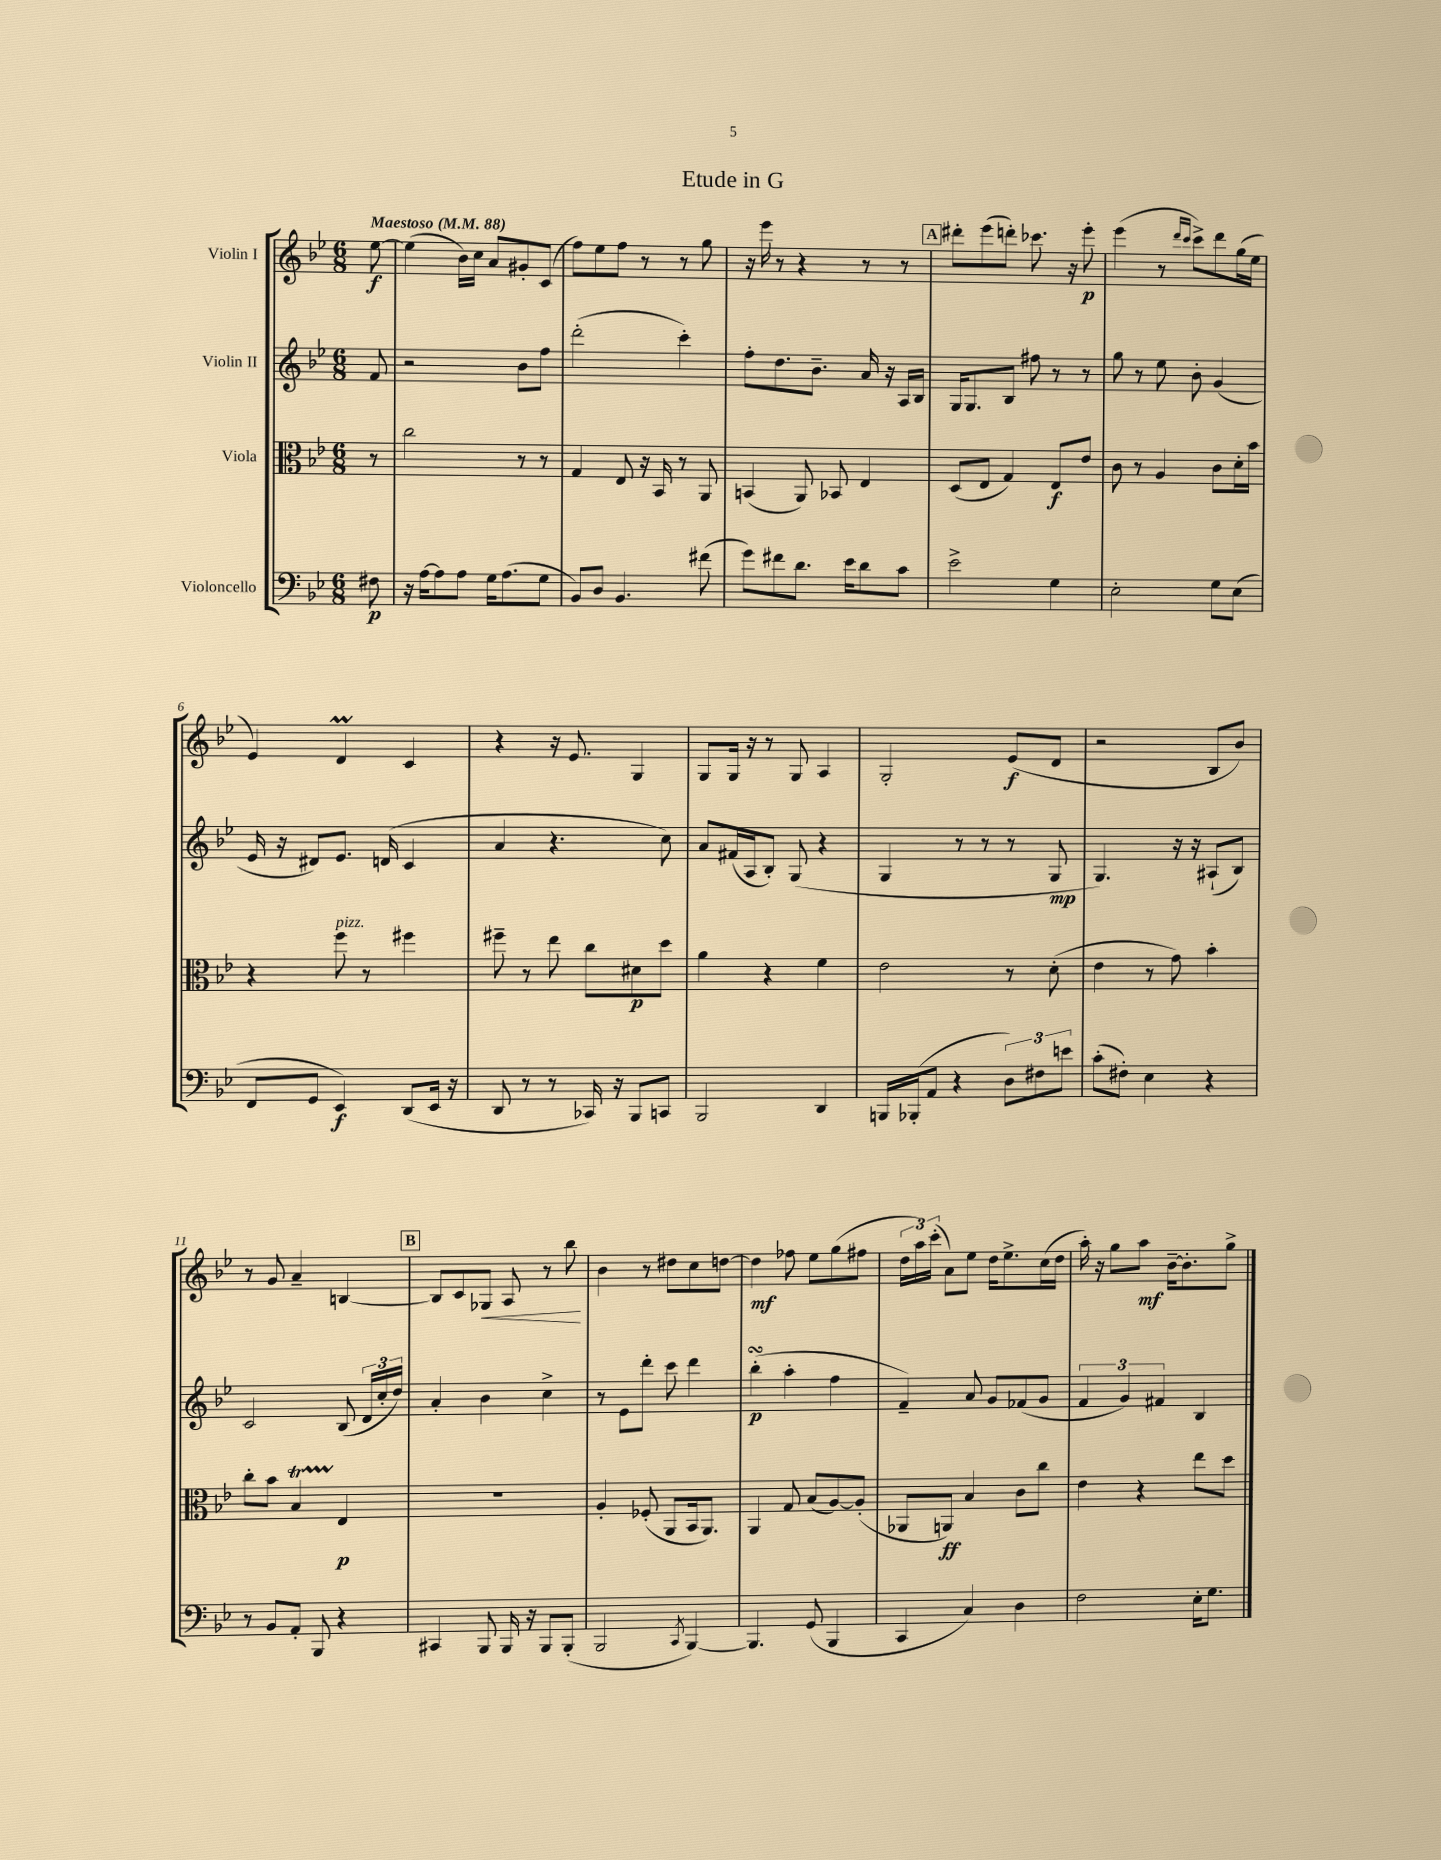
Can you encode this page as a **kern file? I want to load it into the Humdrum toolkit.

**kern	**dynam	**kern	**dynam	**kern	**dynam	**kern	**dynam
*part4	*part4	*part3	*part3	*part2	*part2	*part1	*part1
*staff4	*staff4	*staff3	*staff3	*staff2	*staff2	*staff1	*staff1
*I"Violoncello	*	*I"Viola	*	*I"Violin II	*	*I"Violin I	*
*clefF4	*	*clefC3	*	*clefG2	*	*clefG2	*
*k[b-e-]	*	*k[b-e-]	*	*k[b-e-]	*	*k[b-e-]	*
*M6/8	*	*M6/8	*	*M6/8	*	*M6/8	*
*MM88	*	*MM88	*	*MM88	*	*MM88	*
=	=	=	=	=	=	=	=
!	!	!	!	!	!	!LO:TX:a:B:t=Maestoso	!
8F#X\	p	8r	.	8f/	.	[8ee-\	f
=1	=1	=1	=1	=1	=1	=1	=1
16r	.	2cc\	.	2r	.	(4ee-\]	.
[16A\KL	.	.	.	.	.	.	.
8A\]	.	.	.	.	.	.	.
8A\J	.	.	.	.	.	16b-\LL)	.
.	.	.	.	.	.	16cc\JJ	.
16G\KL	.	.	.	.	.	8a/L	.
(8.A\	.	.	.	.	.	.	.
.	.	8r	.	8b-\L	.	8g#X'/	.
8G\J	.	8r	.	8ff\J	.	(8c/J	.
=2	=2	=2	=2	=2	=2	=2	=2
8BB-/L)	.	4G/	.	(2ddd'\	.	8ff\L)	.
8D/J	.	.	.	.	.	8ee-\	.
4.BB-/	.	8E-/	.	.	.	8ff\J	.
.	.	16r	.	.	.	8r	.
.	.	16BB-/	.	.	.	.	.
.	.	8r	.	4ccc'\)	.	8r	.
(8f#X\	.	8AA/	.	.	.	8gg\	.
=3	=3	=3	=3	=3	=3	=3	=3
8g\L)	.	(4BBn/	.	8ff'\L	.	16r	.
.	.	.	.	.	.	16eee-\	.
8f#X\	.	.	.	8.dd\	.	8r	.
8.d\J	.	8AA/)	.	.	.	4r	.
.	.	.	.	8.b-~\J	.	.	.
.	.	8BB-X/	.	.	.	.	.
16e-\KL	.	.	.	.	.	.	.
8d\	.	4E-/	.	16a/	.	8r	.
.	.	.	.	16r	.	.	.
8c\J	.	.	.	16A/LL	.	8r	.
.	.	.	.	16B-/JJ	.	.	.
!!LO:REH:place=s1:t=A
=4	=4	=4	=4	=4	=4	=4	=4
2e-^\	.	(8D/L	.	16G/KL	.	8ddd#X'\L	.
.	.	.	.	8.G/	.	.	.
.	.	8E-/J	.	.	.	(8eee-\	.
.	.	4G/)	.	8B-/J	.	8dddn'\J)	.
.	.	.	.	8ff#X\	.	8.ccc-X\	.
4G\	.	8E-/L	f	8r	.	.	.
.	.	.	.	.	.	16r	.
.	.	8e-/J	.	8r	.	8eee-'\	p
=5	=5	=5	=5	=5	=5	=5	=5
2E-'\	.	8c\	.	8gg\	.	(4eee-\	.
.	.	8r	.	8r	.	.	.
.	.	4A/	.	8ee-\	.	8r	.
.	.	.	.	.	.	16qqddd/LL	.
.	.	.	.	.	.	16qqccc/JJ	.
.	.	.	.	8b-'\	.	8ccc^\L)	.
8G\L	.	8c\L	.	(4g/	.	8ddd\	.
(8E-\J	.	16d'\L	.	.	.	(16gg\L	.
.	.	16b-\JJ	.	.	.	16ee-\JJ	.
!!LO:LB:g=z
=6	=6	=6	=6	=6	=6	=6	=6
8FF/L	.	4r	.	16e-/	.	4e-/)	.
.	.	.	.	16r	.	.	.
8GG/J	.	.	.	8d#X/L)	.	.	.
!	!	!LO:TX:a:i:t=pizz.	!	!	!	!	!
4EE-/)	f	8ff\	.	8.e-/J	.	4dm/	.
.	.	8r	.	.	.	.	.
.	.	.	.	(16dn/	.	.	.
(8DD/L	.	4ff#X\	.	4c/	.	4c/	.
16EE-/Jk	.	.	.	.	.	.	.
16r	.	.	.	.	.	.	.
=7	=7	=7	=7	=7	=7	=7	=7
8DD/	.	8ff#X~\	.	4a/	.	4r	.
8r	.	8r	.	.	.	.	.
8r	.	8ee-\	.	4.r	.	16r	.
.	.	.	.	.	.	8.e-/	.
16CC-X/)	.	8cc\L	.	.	.	.	.
16r	.	.	.	.	.	.	.
8BBB-/L	.	8d#X\	p	.	.	4G/	.
8CCn/J	.	8dd\J	.	8cc\)	.	.	.
=8	=8	=8	=8	=8	=8	=8	=8
2BBB-/	.	4a\	.	8a/L	.	8G/L	.
.	.	.	.	(16f#X/L	.	16G/Jk	.
.	.	.	.	16A/J	.	16r	.
.	.	4r	.	8B-'/J)	.	8r	.
.	.	.	.	(8G/	.	8G/	.
4DD/	.	4f\	.	4r	.	4A/	.
=9	=9	=9	=9	=9	=9	=9	=9
16BBBn/LL	.	2e-\	.	4G/	.	2G'/	.
(16BBB-X'/J	.	.	.	.	.	.	.
8AA/J	.	.	.	.	.	.	.
4r	.	.	.	8r	.	.	.
.	.	.	.	8r	.	.	.
12D\L)	.	8r	.	8r	.	(8e-/L	f
12F#X\	.	.	.	.	.	.	.
.	.	(8d'\	.	8G/	mp	8d/J	.
12en\J	.	.	.	.	.	.	.
=10	=10	=10	=10	=10	=10	=10	=10
(8c'\L	.	4e-\	.	4.G/)	.	2r	.
8F#X'\J)	.	.	.	.	.	.	.
4E-\	.	8r	.	.	.	.	.
.	.	8g\)	.	16r	.	.	.
.	.	.	.	16r	.	.	.
4r	.	4b-'\	.	(8A#X`/L	.	8B-/L	.
.	.	.	.	8B-/J)	.	8b-/J)	.
!!LO:LB:g=z
=11	=11	=11	=11	=11	=11	=11	=11
8r	.	8cc'\L	.	2c/	.	8r	.
8BB-/L	.	8b-\J	.	.	.	8g/	.
8AA'/J	.	4B-T/	.	.	.	4a~/	.
8BBB-/	.	.	.	.	.	.	.
4r	.	4E-/	p	(8B-/	.	[4Bn/	.
.	.	.	.	24d/LL	.	.	.
.	.	.	.	24cc'/	.	.	.
.	.	.	.	24dd/JJ)	.	.	.
!!LO:REH:place=s1:t=B
=12	=12	=12	=12	=12	=12	=12	=12
4CC#X/	.	2.r	.	4a'/	.	8B/L]	.
.	.	.	.	.	.	8c/	.
!	!	!	!	!	!	!	!LO:HP:b
8BBB-/	.	.	.	4b-\	.	8G-X/J	<
16BBB-/	.	.	.	.	.	8A/	.
16r	.	.	.	.	.	.	.
8BBB-/L	.	.	.	4cc^\	.	8r	.
(8BBB-'/J	.	.	.	.	.	8bb-\	.
.	.	.	.	.	.	.	[
=13	=13	=13	=13	=13	=13	=13	=13
2BBB-/	.	4A'/	.	8r	.	4b-\	.
.	.	.	.	8e-\L	.	.	.
.	.	(8F-X'/	.	8ddd'\J	.	8r	.
.	.	8AA/L	.	8ccc\	.	8dd#X\L	.
8qCC/	.	.	.	.	.	.	.
[4BBB-/)	.	16BB-/k	.	4ddd\	.	8cc\	.
.	.	8.AA/J)	.	.	.	.	.
.	.	.	.	.	.	[8ddn\J	.
=14	=14	=14	=14	=14	=14	=14	=14
4.BBB-/]	.	4AA/	.	(4bb-sSSs'\	p	4dd\]	mf
.	.	8G/	.	4aa'\	.	8ff-X\	.
(8GG/	.	(8B-/L	.	.	.	8ee-\L	.
4BBB-/	.	[8A/)	.	4ff\	.	(8gg\	.
.	.	(8A'/J]	.	.	.	8ff#X\J	.
=15	=15	=15	=15	=15	=15	=15	=15
4CC/	.	8AA-X/L	.	4f~/)	.	24dd\LL	.
.	.	.	.	.	.	24aa\)	.
.	.	.	.	.	.	(24ccc'\JJ	.
.	.	8AAn/J)	ff	.	.	8a\L)	.
4C/)	.	4B-/	.	8a/	.	8ee-\J	.
.	.	.	.	8g/L	.	16dd\KL	.
.	.	.	.	.	.	8.ee-^\	.
4D\	.	8c\L	.	(8f-X/	.	.	.
.	.	8cc\J	.	8g/J	.	(16cc\L	.
.	.	.	.	.	.	16dd\JJ	.
=16	=16	=16	=16	=16	=16	=16	=16
2F\	.	4e-\	.	6f/	.	16aa'\)	.
.	.	.	.	.	.	16r	.
.	.	.	.	.	.	8gg\L	.
.	.	.	.	6g/)	.	.	.
.	.	4r	.	.	.	8aa\J	mf
.	.	.	.	6f#X/	.	.	.
.	.	.	.	.	.	[16b-~\KL	.
.	.	.	.	.	.	8.b-'\]	.
16E-'\KL	.	8ee-\L	.	4B-/	.	.	.
8.G\J	.	.	.	.	.	.	.
.	.	8dd\J	.	.	.	8gg^\J	.
==	==	==	==	==	==	==	==
*-	*-	*-	*-	*-	*-	*-	*-
